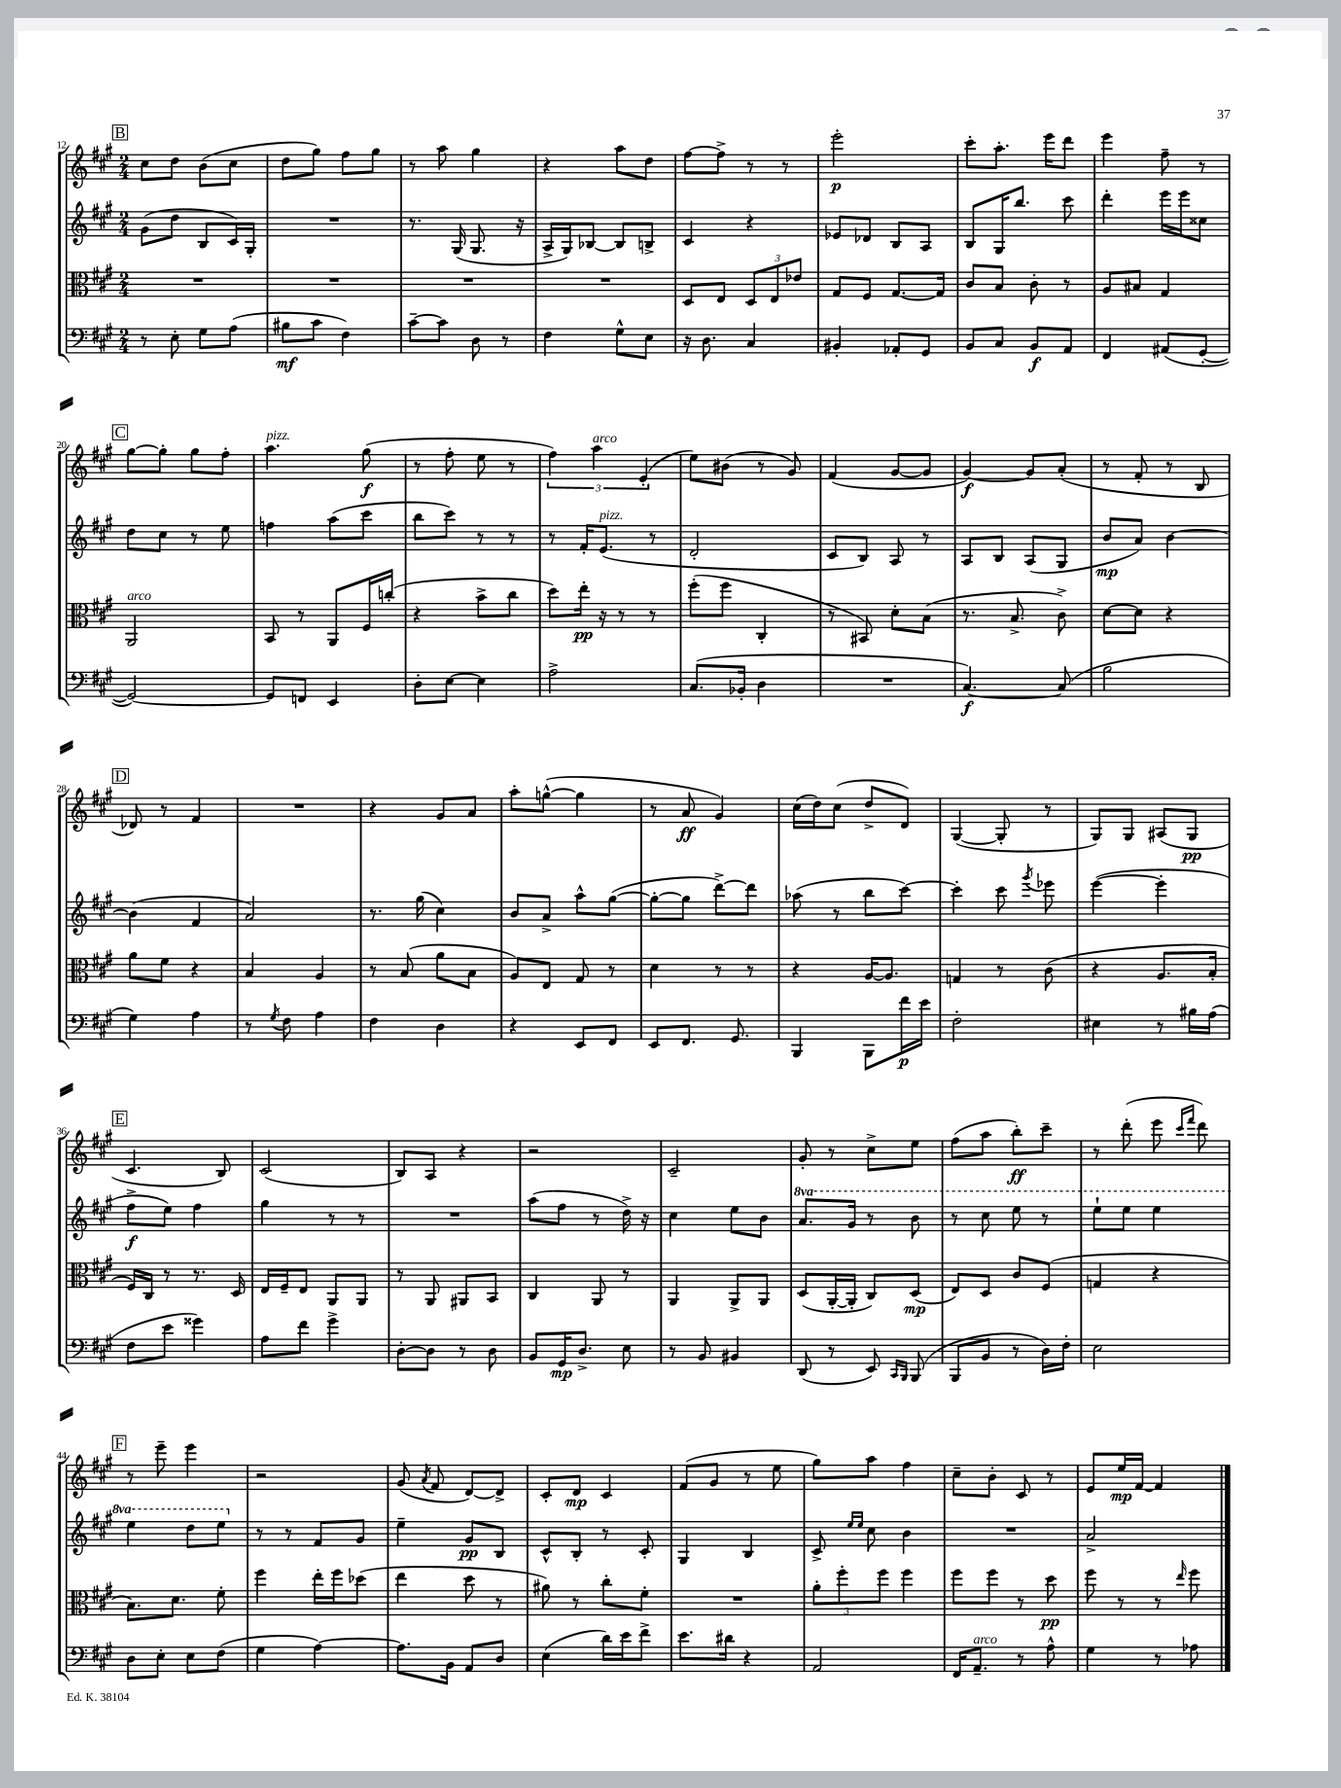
<<
\new StaffGroup <<
\new Staff = "s0" {
    \clef treble \key a \major \numericTimeSignature \time 2/4
    \autoBeamOff \mark \markup { \box "B" } cis''8[ d''8] b'8[( cis''8] |
    d''8[ gis''8]) fis''8[ gis''8] |
    r8 a''8 gis''4 |
    r4 a''8[ d''8] |
    fis''8[~ fis''8]-> r8 r8 |
    e'''2-.\p |
    cis'''8[-. a''8.]-. e'''16[ d'''8] |
    e'''4 fis''8-- r8 |
    \mark \markup { \box "C" } gis''8[~ gis''8]-. gis''8[ fis''8]-. |
    a''4.^\markup { \italic "pizz." } gis''8\f( |
    r8 fis''8-. e''8 r8 |
    \tuplet 3/2 { fis''4) a''4^\markup { \italic "arco" } e'4-.( } |
    e''8[) bis'8]( r8 gis'8) |
    fis'4( gis'8[~ gis'8] |
    gis'4~\f) gis'8[ a'8]-.( |
    r8 fis'8-. r8 b8 |
    \mark \markup { \box "D" } des'8) r8 fis'4 |
    R2 |
    r4 gis'8[ a'8] |
    a''8[-. g''8]~-^( g''4 |
    r8 a'8\ff gis'4) |
    cis''16[( d''16) cis''8]( d''8[-> d'8]) |
    gis4~( gis8-. r8 |
    gis8[) gis8] ais8[( gis8]\pp |
    \mark \markup { \box "E" } cis'4. b8) |
    cis'2( |
    b8[) a8] r4 |
    r2 |
    cis'2-- |
    gis'8-. r8 cis''8[-> e''8] |
    fis''8[( a''8] b''8[-.\ff) cis'''8]-- |
    r8 d'''8-.( e'''8 \grace { cis'''16[ fis'''16] } d'''8) |
    \mark \markup { \box "F" } r8 e'''8-- e'''4 |
    r2 |
    gis'8( \acciaccatura { a'8 } fis'8 d'8[~) d'8]-> |
    cis'8[-. d'8]\mp cis'4 |
    fis'8[( gis'8] r8 e''8 |
    gis''8[) a''8] fis''4 |
    cis''8[-- b'8]-. cis'8 r8 |
    e'8[ e''16\mp fis'16]~ fis'4 \bar "|." |
}
\new Staff = "s1" {
    \clef treble \key a \major \numericTimeSignature \time 2/4 \set Staff.ottavationMarkups = #ottavation-simple-ordinals
    \autoBeamOff \mark \markup { \box "B" } gis'8[( d''8] b8[ cis'16) gis16]-. |
    R2 |
    r8. gis16( gis8. r16 |
    a16[-> gis16) bes8]~ bes8[ b8]-> |
    cis'4 r4 |
    ees'8[ des'8] b8[ a8] |
    b8[ gis16 b''8.] cis'''8 |
    d'''4-. e'''16[ e'''16 cisis''8] |
    \mark \markup { \box "C" } d''8[ cis''8] r8 e''8 |
    f''4 a''8[( cis'''8] |
    b''8[ cis'''8]) r8 r8 |
    r8 fis'16[-. e'8.]^\markup { \italic "pizz." }( r8 |
    d'2-. |
    cis'8[ b8]) a8 r8 |
    a8[ b8] a8[( gis8] |
    b'8[\mp a'8]) b'4~ |
    \mark \markup { \box "D" } b'4( fis'4 |
    a'2) |
    r8. gis''16( cis''4) |
    b'8[ a'8]-> a''8[-^ gis''8]~( |
    gis''8[~-. gis''8] d'''8[~->) d'''8] |
    aes''8( r8 b''8[ cis'''8]~) |
    cis'''4-. cis'''8 \acciaccatura { gis'''8 } ees'''8 |
    e'''4~( e'''4-. |
    \mark \markup { \box "E" } fis''8[->\f e''8]) fis''4 |
    gis''4 r8 r8 |
    R2 |
    a''8[( fis''8] r8 d''16->) r16 |
    cis''4 e''8[ b'8] |
    \ottava #1 a''8.[ gis''16] r8 b''8 |
    r8 cis'''8 e'''8 r8 |
    e'''8[-! e'''8] e'''4 |
    \mark \markup { \box "F" } e'''4 d'''8[ e'''8] \ottava #0 |
    r8 r8 fis'8[ gis'8] |
    e''4-- gis'8[\pp b8] |
    cis'8[-^ b8]-. r8 cis'8-. |
    gis4 b4 |
    cis'8-> \grace { e''16[ e''16] } cis''8 b'4 |
    R2 |
    a'2-> \bar "|." |
}
\new Staff = "s2" {
    \clef alto \key a \major \numericTimeSignature \time 2/4
    \autoBeamOff \mark \markup { \box "B" } R2 |
    R2 |
    R2 |
    R2 |
    d8[ e8] \tuplet 3/2 { d8[ e8 ees'8] } |
    gis8[ fis8] gis8.[~ gis16] |
    cis'8[ b8] cis'8-. r8 |
    a8[ bis8] gis4 |
    \mark \markup { \box "C" } a,2^\markup { \italic "arco" } |
    b,8 r8 a,8[ fis16 c''16]-.( |
    r4 b'8[-> cis''8] |
    d''8[) e''16]-.\pp r16 r8 r8 |
    fis''8[-.( fis''8] cis4-. |
    r8 bis,8) d'8[-. b8]( |
    r8. b8.-> cis'8->) |
    d'8[~ d'8] r4 |
    \mark \markup { \box "D" } a'8[ fis'8] r4 |
    b4 a4 |
    r8 b8( a'8[ b8] |
    a8[) e8] gis8 r8 |
    d'4 r8 r8 |
    r4 a16[~ a8.] |
    g4 r8 cis'8( |
    r4 a8.[ b16]-. |
    \mark \markup { \box "E" } fis16[) cis16] r8 r8. d16 |
    e16[ fis16-- e8] a,8[ a,8] |
    r8 a,8 ais,8[ b,8] |
    cis4 a,8 r8 |
    a,4 a,8[-> a,8] |
    d8[( a,16~-. a,16]-. cis8[) d8]\mp( |
    e8[) d8] cis'8[ fis8]( |
    g4 r4 |
    \mark \markup { \box "F" } b8.[) d'8.] fis'8-. |
    fis''4 e''16[-. fis''16 des''8]( |
    e''4 d''8 r8 |
    ais'8) r8 cis''8[-. fis'8]-. |
    R2 |
    \tuplet 3/2 { a'8[-. fis''8-. fis''8] } fis''4 |
    fis''8[ fis''8] r8 d''8\pp |
    fis''8 r8 r8 \grace { e''16 } fis''8 \bar "|." |
}
\new Staff = "s3" {
    \clef bass \key a \major \numericTimeSignature \time 2/4
    \autoBeamOff \mark \markup { \box "B" } r8 e8-. gis8[ a8]( |
    bis8[\mf cis'8] fis4) |
    cis'8[~-- cis'8] d8 r8 |
    fis4 gis8[-^ e8] |
    r16 d8. cis4 |
    bis,4-. aes,8[-. gis,8] |
    b,8[ cis8] b,8[\f a,8] |
    fis,4 ais,8[( gis,8]~-. |
    \mark \markup { \box "C" } gis,2~) |
    gis,8[ f,8] e,4 |
    d8[-. e8]~ e4 |
    a2-> |
    cis8.[( bes,16]-. d4 |
    R2 |
    cis4.~\f) cis8( |
    b2 |
    \mark \markup { \box "D" } gis4) a4 |
    r8 \acciaccatura { gis8 } fis8 a4 |
    fis4 d4 |
    r4 e,8[ fis,8] |
    e,8[ fis,8.] gis,8. |
    b,,4 b,,8[ fis'16\p e'16] |
    fis2-. |
    eis4 r8 bis16[ a16]( |
    \mark \markup { \box "E" } fis8[ e'8] gisis'4) |
    a8[ fis'8] gis'4-> |
    d8[~-. d8] r8 d8 |
    b,8[ gis,16\mp d8.]-> e8 |
    r8 b,8 bis,4 |
    d,8( r8 e,8) \grace { cis,16[ b,,16] } b,,8( |
    b,,8[ b,8] r8 d16[) fis16]-. |
    e2 |
    \mark \markup { \box "F" } d8[ e8]-. e8[ fis8]( |
    gis4 a4~) |
    a8.[ b,16] a,8[ d8] |
    e4( d'16[) e'16 fis'8]-> |
    e'8.[ dis'16] r4 |
    a,2 |
    fis,16[ a,8.]--^\markup { \italic "arco" } r8 a8-^ |
    gis4 r8 aes8 \bar "|." |
}
>>
>>
\layout { \context { \Score currentBarNumber = #12 } }
